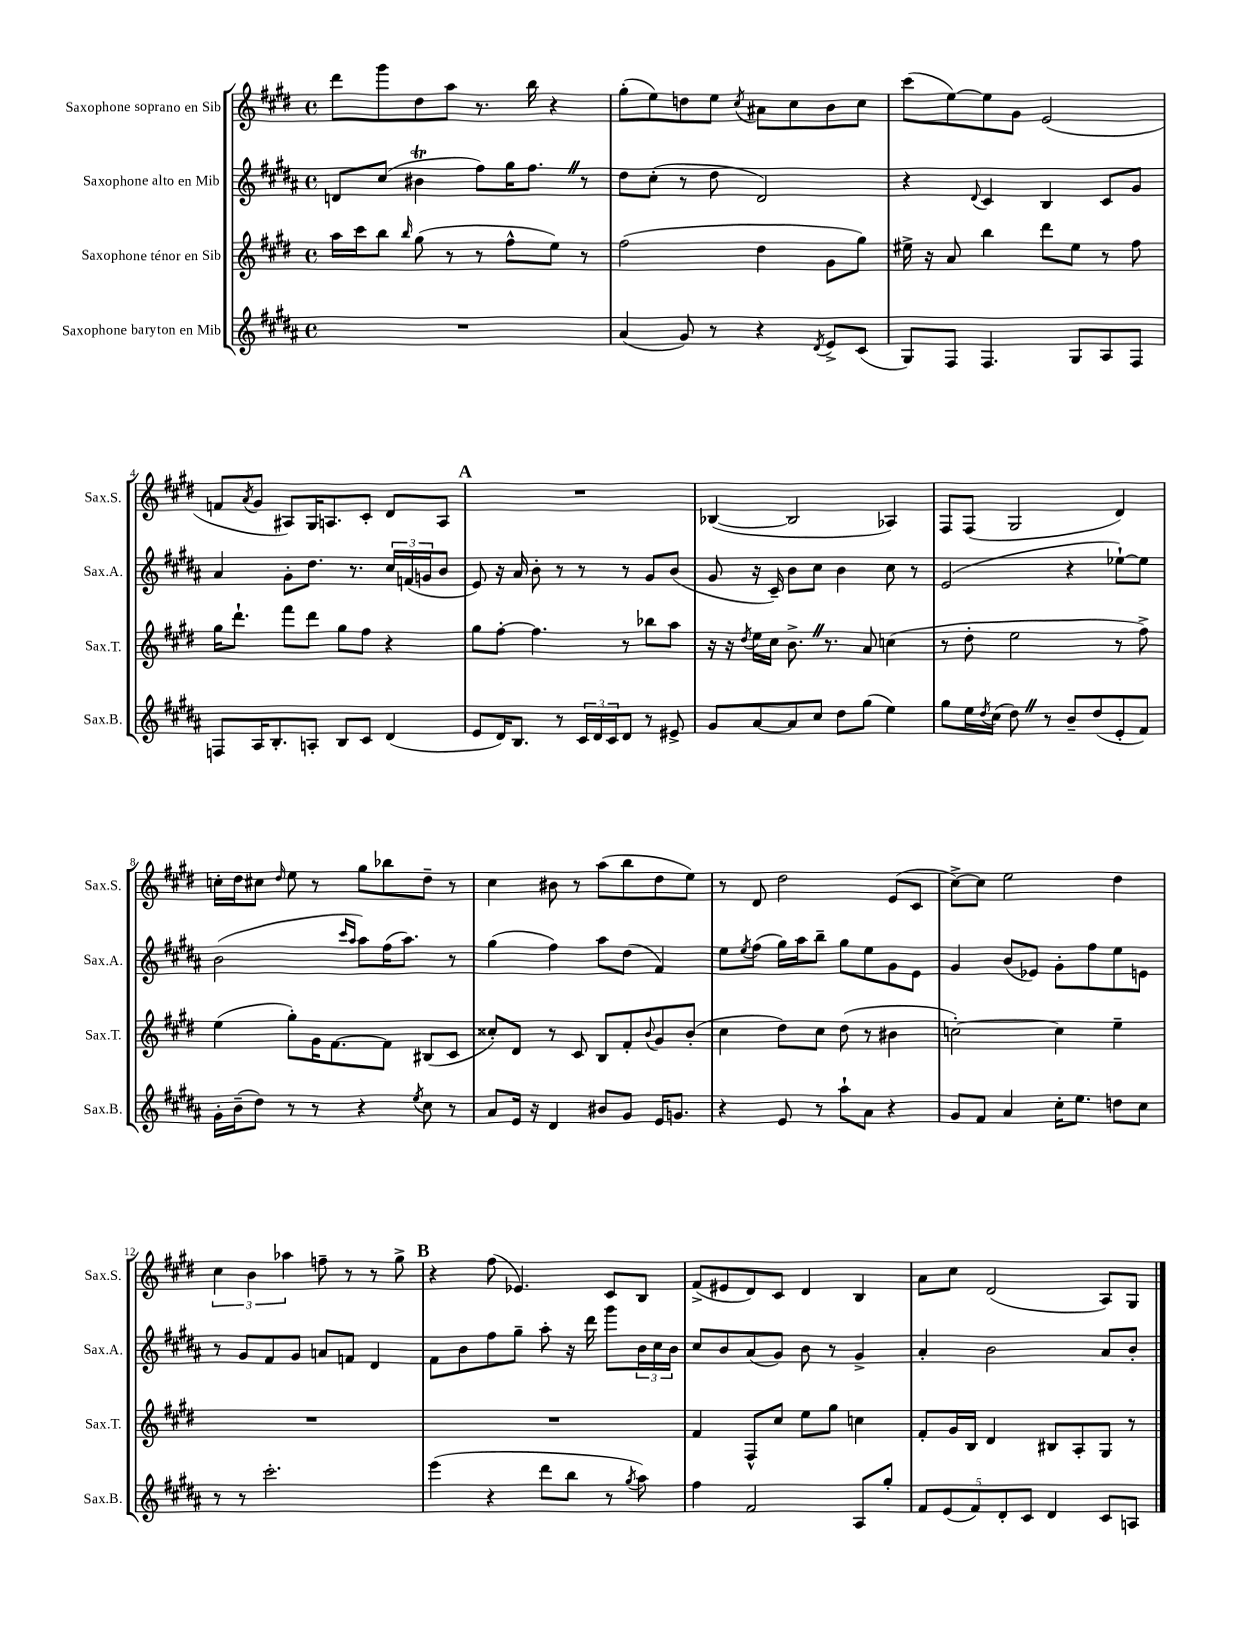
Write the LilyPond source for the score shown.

<<
\new StaffGroup <<
\new Staff = "s0" \with { instrumentName = "Saxophone soprano en Sib" shortInstrumentName = "Sax.S." } {
    \clef treble \key e \major \defaultTimeSignature \time 4/4
    dis'''8 gis'''8 dis''8 a''8 r8. b''16 r4 |
    gis''8-.( e''8) d''8 e''8 \acciaccatura { cis''8 } ais'8 cis''8 b'8 cis''8 |
    cis'''8( e''8~) e''8 gis'8 e'2( |
    f'8 \acciaccatura { a'8 } gis'8 ais8) gis16 a8. cis'8-. dis'8 a8 |
    \mark \markup { \bold "A" } R1 |
    bes4~( bes2 aes4) |
    fis8 fis8( gis2 dis'4) |
    c''16-. dis''16 cis''8 \grace { dis''16 } e''8 r8 gis''8 bes''8 dis''8-- r8 |
    cis''4 bis'8 r8 a''8( b''8 dis''8 e''8) |
    r8 dis'8 dis''2 e'8( cis'8 |
    cis''8~->) cis''8 e''2 dis''4 |
    \tuplet 3/2 { cis''4 b'4 aes''4 } f''8-- r8 r8 gis''8-> |
    \mark \markup { \bold "B" } r4 fis''8( ees'4.) cis'8 b8 |
    fis'8->( eis'8 dis'8) cis'8 dis'4 b4 |
    a'8 cis''8 dis'2( a8) gis8 \bar "|." |
}
\new Staff = "s1" \with { instrumentName = "Saxophone alto en Mib" shortInstrumentName = "Sax.A." } {
    \clef treble \key b \major \defaultTimeSignature \time 4/4
    d'8 cis''8( bis'4\trill fis''8) gis''16 fis''8. \once \override BreathingSign.text = \markup { \musicglyph "scripts.caesura.straight" } \breathe r8 |
    dis''8 cis''8-.( r8 dis''8 dis'2) |
    r4 \appoggiatura { dis'8 } cis'4 b4 cis'8 gis'8 |
    ais'4 gis'8-. dis''8. r8. \tuplet 3/2 { cis''16 f'16( g'16 } b'8 |
    \mark \markup { \bold "A" } e'8) r16 ais'16 b'8-. r8 r8 r8 gis'8 b'8( |
    gis'8 r16 cis'16--) b'8 cis''8 b'4 cis''8 r8 |
    e'2( r4 ees''8~-!) ees''8 |
    b'2( \grace { cis'''16 ais''16 } ais''8) fis''16( ais''8.) r8 |
    gis''4( fis''4) ais''8 dis''8( fis'4) |
    e''8 \acciaccatura { e''8 } fis''8( gis''16) ais''16 b''8-- gis''8 e''8 gis'8 e'8 |
    gis'4 b'8( ees'8) gis'8-. fis''8 e''8 e'8 |
    r8 gis'8 fis'8 gis'8 a'8 f'8 dis'4 |
    \mark \markup { \bold "B" } fis'8 b'8 fis''8 gis''8-- ais''8-. r16 dis'''16 gis'''8 \tuplet 3/2 { b'16 cis''16 b'16 } |
    cis''8 b'8 ais'8( gis'8) b'8 r8 gis'4-> |
    ais'4-. b'2 ais'8 b'8-. \bar "|." |
}
\new Staff = "s2" \with { instrumentName = "Saxophone ténor en Sib" shortInstrumentName = "Sax.T." } {
    \clef treble \key e \major \defaultTimeSignature \time 4/4
    a''16 cis'''16 b''8 \grace { b''16 } gis''8( r8 r8 fis''8-^ e''8) r8 |
    fis''2( dis''4 gis'8 gis''8) |
    eis''16-> r16 a'8 b''4 dis'''8 eis''8 r8 fis''8 |
    gis''16 dis'''8.-! fis'''8 dis'''8 gis''8 fis''8 r4 |
    \mark \markup { \bold "A" } gis''8 fis''8~-. fis''4. r8 bes''8 a''8 |
    r16 r16 \acciaccatura { dis''8 } e''16 cis''16 b'8.-> \once \override BreathingSign.text = \markup { \musicglyph "scripts.caesura.straight" } \breathe r8. a'8 c''4( |
    r8 dis''8-. e''2 r8 fis''8->) |
    e''4( gis''8-.) gis'16 fis'8.~ fis'8 bis8( cis'8 |
    cisis''8-.) dis'8 r8 cis'8 b8 fis'8-. \appoggiatura { b'8 } gis'8 b'8-.( |
    cis''4 dis''8) cis''8 dis''8( r8 bis'4 |
    c''2~-.) c''4 e''4-- |
    R1 |
    \mark \markup { \bold "B" } R1 |
    fis'4 fis8-^ cis''8 e''8 gis''8 c''4 |
    fis'8-. gis'16 b16 dis'4 bis8 a8-. gis8 r8 \bar "|." |
}
\new Staff = "s3" \with { instrumentName = "Saxophone baryton en Mib" shortInstrumentName = "Sax.B." } {
    \clef treble \key b \major \defaultTimeSignature \time 4/4
    R1 |
    ais'4( gis'8) r8 r4 \acciaccatura { dis'8 } e'8-> cis'8( |
    gis8) fis8 fis4. gis8 ais8 fis8 |
    f8 ais16 b8.-. a8-. b8 cis'8 dis'4( |
    \mark \markup { \bold "A" } e'8 dis'16) b8. r8 \tuplet 3/2 { cis'16 dis'16 cis'16 } dis'8 r8 eis'8-> |
    gis'8 ais'8~ ais'8 cis''8 dis''8 gis''8( e''4) |
    gis''8 e''16 \acciaccatura { dis''8 } cis''16( dis''8) \once \override BreathingSign.text = \markup { \musicglyph "scripts.caesura.straight" } \breathe r8 b'8-- dis''8( e'8-. fis'8) |
    gis'16-. b'16--( dis''8) r8 r8 r4 \acciaccatura { e''8 } cis''8 r8 |
    ais'8 e'16 r16 dis'4 bis'8 gis'8 e'16 g'8. |
    r4 e'8 r8 ais''8-! ais'8 r4 |
    gis'8 fis'8 ais'4 cis''16-. e''8. d''8 cis''8 |
    r8 r8 cis'''2.-. |
    \mark \markup { \bold "B" } e'''4( r4 dis'''8 b''8 r8 \acciaccatura { gis''8 } ais''8) |
    fis''4 fis'2 ais8 gis''8-. |
    \tuplet 5/4 { fis'8 e'8( fis'8) dis'8-. cis'8 } dis'4 cis'8 a8 \bar "|." |
}
>>
>>
